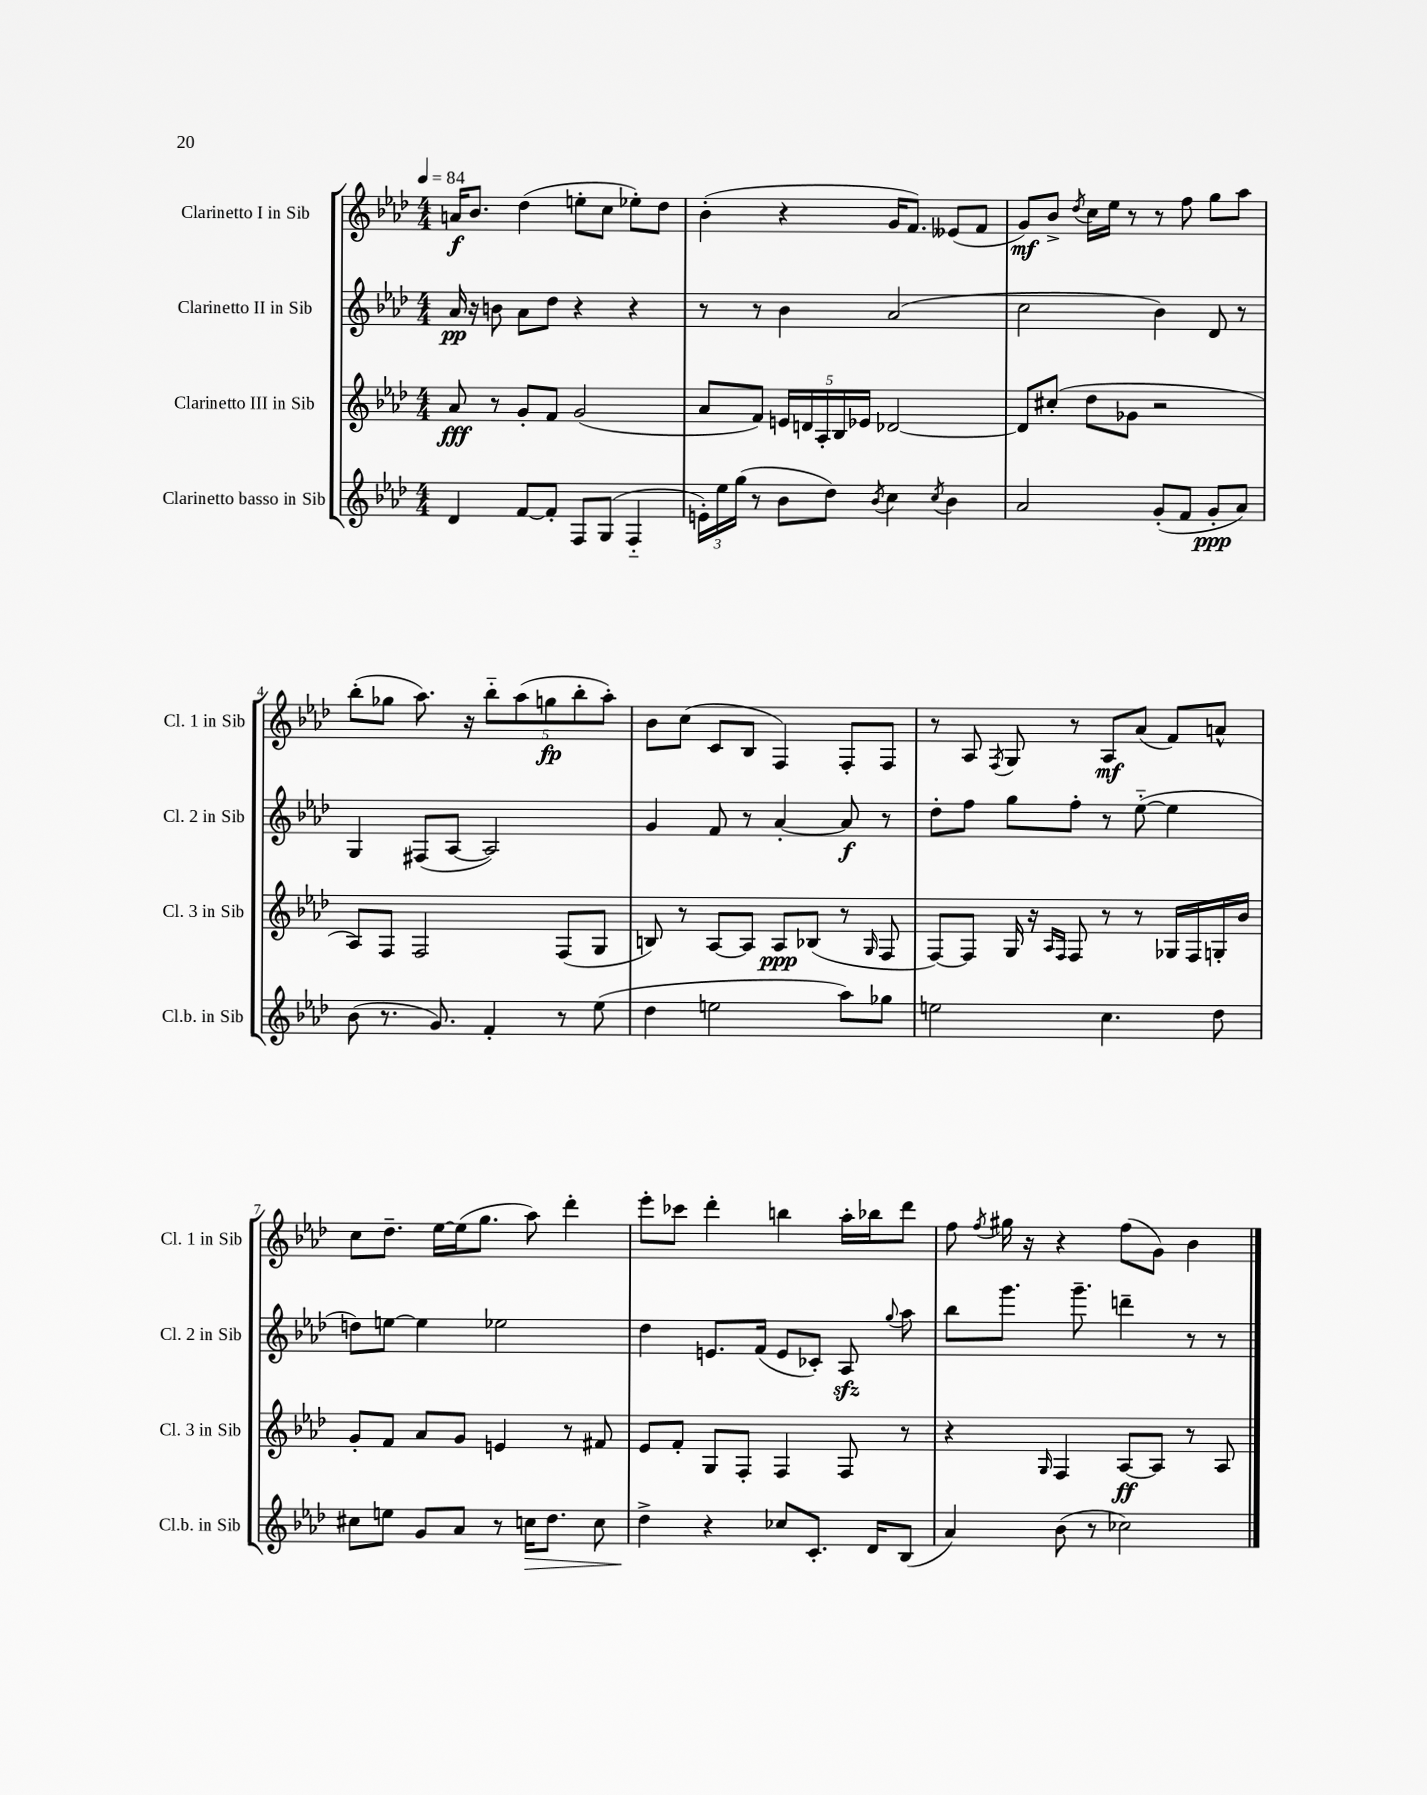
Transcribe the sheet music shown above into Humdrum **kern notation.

**kern	**kern	**kern	**kern
*staff4	*staff3	*staff2	*staff1
*clefG2	*clefG2	*clefG2	*clefG2
*k[b-e-a-d-]	*k[b-e-a-d-]	*k[b-e-a-d-]	*k[b-e-a-d-]
*M4/4	*M4/4	*M4/4	*M4/4
*MM84	*MM84	*MM84	*MM84
4d-	8a-	16a-	16a
.	.	16r	8.b-
.	8r	8b	.
[8f	8g'	8a-	(4dd-
8f']	8f	8dd-	.
8F	(2g	4r	8ee'
(8G	.	.	8cc
4F'~	.	4r	8ee-')
.	.	.	8dd-
=	=	=	=
24e')	8a-	8r	(4b-'
24ee-	.	.	.
(24gg	.	.	.
8r	8f)	8r	.
8b-	20e	4b-	4r
.	20d	.	.
.	20A-'	.	.
8dd-)	.	.	.
.	20B-	.	.
.	20e-	.	.
8qb-	.	.	.
4cc	[2d-	(2a-	16g
.	.	.	8.f)
8qcc	.	.	.
4b-	.	.	(8e--
.	.	.	8f
=	=	=	=
2a-	8d-]	2cc	8g)
.	(8cc#'	.	8b-^
.	.	.	8qdd-
.	8dd-	.	16cc
.	.	.	16ee-
.	8g-	.	8r
(8g'	2r	4b-)	8r
8f	.	.	8ff
8g'	.	8d-	8gg
8a-)	.	8r	8aa-
=	=	=	=
(8b-	8A-)	4G	(8bb-'
8.r	8F	.	8gg-
.	2F	(8F#	8.aa-)
8.g)	.	.	.
.	.	[8A-	.
.	.	.	16r
4f'	.	2A-])	10bb-'~
.	.	.	(10aa-
.	.	.	10gg
8r	(8F	.	.
.	.	.	10bb-'
(8ee-	8G	.	.
.	.	.	10aa-')
=	=	=	=
4dd-	8B)	4g	8b-
.	8r	.	(8cc
2ee	[8A-	8f	8c
.	8A-]	8r	8B-
.	8A-	[4a-'	4F)
.	(8B-	.	.
8aa-)	8r	8a-]	8F'
.	16qqG	.	.
8gg-	8F	8r	8F
=	=	=	=
2ee	[8F)	8dd-'	8r
.	8F]	8ff	8A-
.	.	.	8qF
.	16G	8gg	8G
.	16r	.	.
.	16qqA-	.	.
.	16qqF	.	.
.	8F	8ff'	8r
4.cc	8r	8r	8A-
.	8r	([8ee-'~	(8a-
.	16G-	4ee-]	8f)
.	16F	.	.
8dd-	16G'	.	8a^^
.	16b-	.	.
=	=	=	=
8cc#	8g'	8dd)	8cc
8ee	8f	[8ee	8.dd-~
8g	8a-	4ee]	.
.	.	.	[16ee-
8a-	8g	.	(16ee-]
.	.	.	8.gg
8r	4e	2ee-	.
16cc	.	.	8aa-)
8.dd-	.	.	.
.	8r	.	4ddd-'
8cc	8f#	.	.
=	=	=	=
4dd-^	8e-	4dd-	8eee-'
.	8f'	.	8ccc-
4r	8G	8.e	4ddd-'
.	8F'	.	.
.	.	(16f	.
8cc-	4F	8e	4bb
8.c'	.	8c-')	.
.	8F	8A-	16aa-'
16d-	.	.	16bb-
.	.	8qqgg	.
(8B-	8r	8aa-	8ddd-
=	=	=	=
4a-)	4r	8bb-	8ff
.	.	.	8qff
.	.	8.ggg	16gg#
.	.	.	16r
.	16qqG	.	.
(8b-	4F	.	4r
.	.	8.ggg~	.
8r	.	.	.
2cc-)	[8A-	4ddd~	(8ff
.	8A-]	.	8g)
.	8r	8r	4b-
.	8A-	8r	.
==	==	==	==
*-	*-	*-	*-
